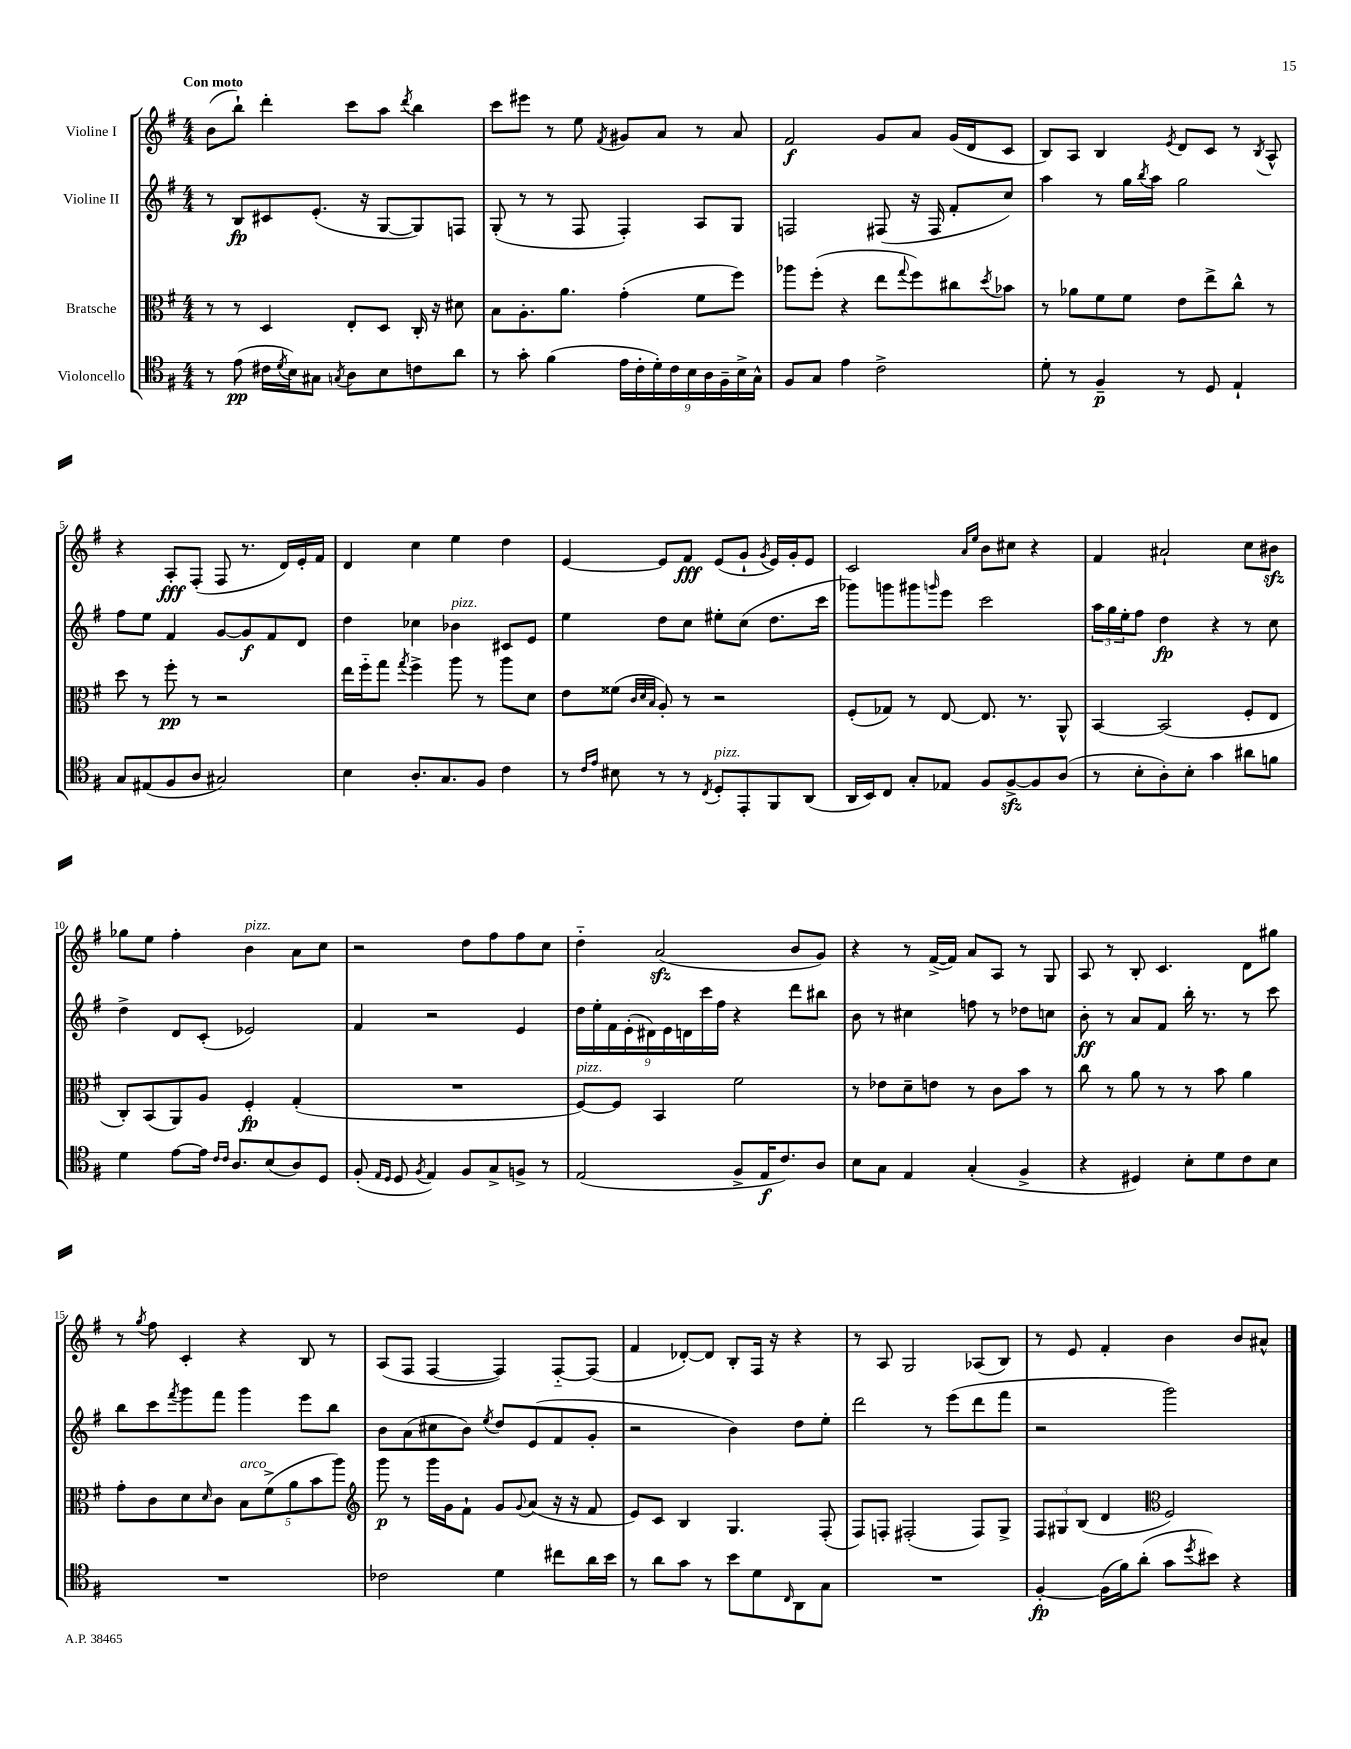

**kern	**dynam	**kern	**dynam	**kern	**dynam	**kern	**dynam
*part4	*part4	*part3	*part3	*part2	*part2	*part1	*part1
*staff4	*staff4	*staff3	*staff3	*staff2	*staff2	*staff1	*staff1
*I"Violoncello	*	*I"Bratsche	*	*I"Violine II	*	*I"Violine I	*
*clefC4	*	*clefC3	*	*clefG2	*	*clefG2	*
*k[f#]	*	*k[f#]	*	*k[f#]	*	*k[f#]	*
*M4/4	*	*M4/4	*	*M4/4	*	*M4/4	*
=1	=1	=1	=1	=1	=1	=1	=1
!	!	!	!	!	!	!LO:TX:a:B:t=Con moto	!
8r	.	8r	.	8r	.	(8b\L	.
(8e\	pp	8r	.	8B/L	fp	8bb`\J)	.
16c#X\LL	.	4D/	.	8c#X/	.	4ddd'\	.
8qd/	.	.	.	.	.	.	.
16B\J)	.	.	.	.	.	.	.
8G#X\J	.	.	.	(8.e'/J	.	.	.
8qGn/	.	.	.	.	.	.	.
8A\L	.	8E'/L	.	.	.	8ccc\L	.
.	.	.	.	16r	.	.	.
8B\	.	8D/J	.	[8G/L	.	8aa\J	.
.	.	.	.	.	.	8qddd/	.
8cn\	.	16C'/	.	8G/])	.	4bb\	.
.	.	16r	.	.	.	.	.
8a\J	.	8d#X\	.	8Fn/J	.	.	.
=2	=2	=2	=2	=2	=2	=2	=2
8r	.	8B\L	.	(8G'/	.	8ccc\L	.
8g'\	.	8.A'\	.	8r	.	8eee#X\J	.
(4f#\	.	.	.	8r	.	8r	.
.	.	8.a\J	.	.	.	.	.
.	.	.	.	8F#/	.	8ee\	.
.	.	.	.	.	.	8qf#/	.
18e\LL	.	(4g'\	.	4F#'/)	.	8g#X/L	.
18c'\	.	.	.	.	.	.	.
18d'\)	.	.	.	.	.	.	.
.	.	.	.	.	.	8a/J	.
18c\	.	.	.	.	.	.	.
18B\	.	.	.	.	.	.	.
.	.	8f#\L	.	8A/L	.	8r	.
18A\	.	.	.	.	.	.	.
18F#~\	.	.	.	.	.	.	.
.	.	8ff#\J)	.	8G/J	.	8a/	.
18B^\	.	.	.	.	.	.	.
18G^^\JJ	.	.	.	.	.	.	.
=3	=3	=3	=3	=3	=3	=3	=3
8F#/L	.	8aa-X\L	.	2Fn/	.	2f#/	f
8G/J	.	(8ff#'\J	.	.	.	.	.
4e\	.	4r	.	.	.	.	.
2c^\	.	8ee\L	.	(8F#X/	.	8g/L	.
.	.	8qqgg/	.	.	.	.	.
.	.	8ff#\)	.	16r	.	8a/J	.
.	.	.	.	16F#/	.	.	.
.	.	8cc#X\	.	8f#'/L	.	(16g/LL	.
.	.	.	.	.	.	16d/J	.
.	.	8qdd/	.	.	.	.	.
.	.	8b-X\J	.	8cc/J)	.	8c/J	.
=4	=4	=4	=4	=4	=4	=4	=4
8d'\	.	8r	.	4aa\	.	8B/L)	.
8r	.	8a-X\L	.	.	.	8A/J	.
4F#~/	p	8f#\	.	8r	.	4B/	.
.	.	8f#\J	.	16gg\LL	.	.	.
.	.	.	.	8qbb/	.	.	.
.	.	.	.	16aa\JJ	.	.	.
.	.	.	.	.	.	8qe/	.
8r	.	8e\L	.	2gg\	.	8d/L	.
8D/	.	8ee^\	.	.	.	8c/J	.
4E`/	.	8cc^^\J	.	.	.	8r	.
.	.	.	.	.	.	8qB/	.
.	.	8r	.	.	.	8A^^/	.
!!LO:LB:g=z
=5	=5	=5	=5	=5	=5	=5	=5
8G/L	.	8dd\	.	8ff#\L	.	4r	.
(8E#X/	.	8r	.	8ee\J	.	.	.
8F#/	.	8ff#'\	pp	4f#/	.	8A'/L	fff
8A/J	.	8r	.	.	.	(8F#'/J	.
2G#X/)	.	2r	.	[8g/L	.	8F#/	.
.	.	.	.	8g/]	f	8.r	.
.	.	.	.	8f#/	.	.	.
.	.	.	.	.	.	16d/LL)	.
.	.	.	.	8d/J	.	16e'/	.
.	.	.	.	.	.	16f#/JJ	.
=6	=6	=6	=6	=6	=6	=6	=6
4B\	.	16ee\LL	.	4dd\	.	4d/	.
.	.	16ff#\J	.	.	.	.	.
.	.	8gg\J	.	.	.	.	.
.	.	8qgg/	.	.	.	.	.
8.A'/L	.	4ff#^\	.	4cc-X\	.	4cc\	.
8.G/	.	.	.	.	.	.	.
!	!	!	!	!LO:TX:a:i:t=pizz.	!	!	!
.	.	8aa\	.	4b-X\	.	4ee\	.
8F#/J	.	8r	.	.	.	.	.
4c\	.	8aa\L	.	8c#X/L	.	4dd\	.
.	.	8d\J	.	8e/J	.	.	.
=7	=7	=7	=7	=7	=7	=7	=7
8r	.	8e\L	.	4ee\	.	[4e/	.
16qqc/LL	.	.	.	.	.	.	.
16qqe/JJ	.	.	.	.	.	.	.
8B#X\	.	(8f##X\J	.	.	.	.	.
.	.	32qqc/LLL	.	.	.	.	.
.	.	32qqd/	.	.	.	.	.
.	.	32qqB/JJJ	.	.	.	.	.
8r	.	8A'/)	.	8dd\L	.	8e/L]	.
8r	.	8r	.	8cc\J	.	8f#/J	fff
8qC/	.	.	.	.	.	.	.
!LO:TX:a:i:t=pizz.	!	!	!	!	!	!	!
8D'/L	.	2r	.	8ee#X'\L	.	(8e/L	.
8EE'/	.	.	.	(8cc\J	.	8g`/J	.
.	.	.	.	.	.	8qg/	.
8FF#/	.	.	.	8.dd\L	.	16e/LL)	.
.	.	.	.	.	.	16g'/J	.
(8AA/J	.	.	.	.	.	8e/J	.
.	.	.	.	16ccc\Jk	.	.	.
=8	=8	=8	=8	=8	=8	=8	=8
16AA/LL	.	(8F#'/L	.	8ggg-X\L)	.	2c/	.
16BB/J)	.	.	.	.	.	.	.
8C/J	.	8G-X/J)	.	8gggn\	.	.	.
8G'/L	.	8r	.	8ggg#X\	.	.	.
.	.	.	.	16qqgggn/	.	.	.
8E-X/J	.	[8E/	.	8eee\J	.	.	.
.	.	.	.	.	.	16qqa/LL	.
.	.	.	.	.	.	16qqee/JJ	.
8F#/L	.	8.E/]	.	2ccc\	.	8b\L	.
[8F#zz^/	.	.	.	.	.	8cc#X\J	.
.	.	8.r	.	.	.	.	.
8F#/]	.	.	.	.	.	4r	.
(8A/J	.	8AA^^/	.	.	.	.	.
=9	=9	=9	=9	=9	=9	=9	=9
8r	.	[4BB/	.	24aa\LL	.	4f#/	.
.	.	.	.	24gg\	.	.	.
.	.	.	.	24ee'\J	.	.	.
8B'\L	.	.	.	8ff#\J	.	.	.
8A'\)	.	(2BB/]	.	4dd\	fp	2a#X`/	.
8B'\J	.	.	.	.	.	.	.
4g\	.	.	.	4r	.	.	.
8a#X\L	.	8F#'/L	.	8r	.	8cc\L	.
8fn\J	.	8E/J	.	8cc\	.	8b#Xzz\J	.
!!LO:LB:g=z
=10	=10	=10	=10	=10	=10	=10	=10
4d\	.	8C'/L)	.	4dd^\	.	8gg-X\L	.
.	.	(8BB/	.	.	.	8ee\J	.
[8e\L	.	8AA/)	.	8d/L	.	4ff#'\	.
16e\Jk]	.	8A/J	.	(8c'/J	.	.	.
16qqc/LL	.	.	.	.	.	.	.
16qqc/JJ	.	.	.	.	.	.	.
8.A/L	.	.	.	.	.	.	.
!	!	!	!	!	!	!LO:TX:a:i:t=pizz.	!
.	.	4F#'/	fp	2e-X/)	.	4b\	.
(8B/	.	.	.	.	.	.	.
8A/)	.	(4G'/	.	.	.	8a\L	.
8D/J	.	.	.	.	.	8cc\J	.
=11	=11	=11	=11	=11	=11	=11	=11
(8F#'/	.	1r	.	4f#/	.	2r	.
16qqE/LL	.	.	.	.	.	.	.
16qqD/JJ	.	.	.	.	.	.	.
8D/	.	.	.	.	.	.	.
8qF#/	.	.	.	.	.	.	.
4E/)	.	.	.	2r	.	.	.
8F#/L	.	.	.	.	.	8dd\L	.
8G^/	.	.	.	.	.	8ff#\	.
8Fn^/J	.	.	.	4e/	.	8ff#\	.
8r	.	.	.	.	.	8cc\J	.
=12	=12	=12	=12	=12	=12	=12	=12
!	!	!LO:TX:a:i:t=pizz.	!	!	!	!	!
(2E/	.	[8F#/L)	.	18dd\LL	.	4dd\	.
.	.	.	.	18ee'\	.	.	.
.	.	.	.	18f#\	.	.	.
.	.	8F#/J]	.	.	.	.	.
.	.	.	.	(18e'\	.	.	.
.	.	.	.	18d#X\)	.	.	.
.	.	4BB/	.	.	.	(2azz/	.
.	.	.	.	18e\	.	.	.
.	.	.	.	18dn\	.	.	.
.	.	.	.	18ccc\	.	.	.
.	.	.	.	18ff#\JJ	.	.	.
8F#^/L	.	2f#\	.	4r	.	.	.
16E/K	f	.	.	.	.	.	.
8.c/)	.	.	.	.	.	.	.
.	.	.	.	8ddd\L	.	8b/L	.
8A/J	.	.	.	8bb#X\J	.	8g/J)	.
=13	=13	=13	=13	=13	=13	=13	=13
8B\L	.	8r	.	8b\	.	4r	.
8G\J	.	8e-X\L	.	8r	.	.	.
4E/	.	8d~\	.	4cc#X\	.	8r	.
.	.	8en\J	.	.	.	([16f#^/LL	.
.	.	.	.	.	.	16f#/JJ])	.
(4G'/	.	8r	.	8ffn\	.	8a/L	.
.	.	8c\L	.	8r	.	8A/J	.
4F#^/	.	8b\J	.	8dd-X\L	.	8r	.
.	.	8r	.	8ccn\J	.	8G/	.
=14	=14	=14	=14	=14	=14	=14	=14
4r	.	8cc\	.	8b'\	ff	8A/	.
.	.	8r	.	8r	.	8r	.
4D#X/)	.	8a\	.	8a/L	.	8B'/	.
.	.	8r	.	8f#/J	.	4.c/	.
8B'\L	.	8r	.	16bb'\	.	.	.
.	.	.	.	8.r	.	.	.
8d\	.	8b\	.	.	.	.	.
8c\	.	4a\	.	8r	.	8d\L	.
8B\J	.	.	.	8ccc\	.	8gg#X\J	.
!!LO:LB:g=z
=15	=15	=15	=15	=15	=15	=15	=15
1r	.	8g'\L	.	8bb\L	.	8r	.
.	.	.	.	.	.	8qgg/	.
.	.	8c\	.	8ccc\	.	8ff#\	.
.	.	.	.	8qfff#/	.	.	.
.	.	8d\	.	8ggg\	.	4c'/	.
.	.	16qqd/	.	.	.	.	.
.	.	8c\J	.	8fff#\J	.	.	.
!	!	!LO:TX:a:i:t=arco	!	!	!	!	!
.	.	10B\L	.	4ggg\	.	4r	.
.	.	(10f#^\	.	.	.	.	.
.	.	10a\	.	.	.	.	.
.	.	.	.	8eee\L	.	8B/	.
.	.	10b\	.	.	.	.	.
.	.	.	.	8bb\J	.	8r	.
.	.	10aa\J)	.	.	.	.	.
=16	=16	=16	=16	=16	=16	=16	=16
*	*	*clefG2	*	*	*	*	*
2c-X\	.	8ggg\	p	8b\L	.	(8A/L	.
.	.	8r	.	(8a\	.	8F#/J	.
.	.	16ggg\LL	.	8cc#X\	.	[4F#/	.
.	.	16g\J	.	.	.	.	.
.	.	8f#`\J	.	8b\J)	.	.	.
.	.	.	.	8qee/	.	.	.
4d\	.	8g/L	.	8dd/L	.	4F#/])	.
.	.	8qqg/	.	.	.	.	.
.	.	(8a/J	.	(8e/	.	.	.
8cc#X\L	.	16r	.	8f#/	.	[8F#/L	.
.	.	16r	.	.	.	.	.
16a\L	.	8f#/	.	8g'/J	.	(8F#/J]	.
16b\JJ	.	.	.	.	.	.	.
=17	=17	=17	=17	=17	=17	=17	=17
8r	.	8e/L)	.	2r	.	4f#/	.
8a\L	.	8c/J	.	.	.	.	.
8g\J	.	4B/	.	.	.	[8d-X'/L)	.
8r	.	.	.	.	.	8d-/J]	.
8b\L	.	4.G/	.	4b\)	.	8B'/L	.
8d\	.	.	.	.	.	16F#/Jk	.
.	.	.	.	.	.	16r	.
16qqC/	.	.	.	.	.	.	.
8AA\	.	.	.	8dd\L	.	4r	.
8G\J	.	(8F#'/	.	8ee'\J	.	.	.
=18	=18	=18	=18	=18	=18	=18	=18
1r	.	8F#/L)	.	2ddd\	.	8r	.
.	.	8Fn'/J	.	.	.	8A/	.
.	.	(2F#X'/	.	.	.	2G/	.
.	.	.	.	8r	.	.	.
.	.	.	.	(8eee\L	.	.	.
.	.	8F#/L)	.	8ddd\	.	(8A-X/L	.
.	.	8G^/J	.	8fff#\J	.	8B/J)	.
=19	=19	=19	=19	=19	=19	=19	=19
[4F#'/	fp	12F#/L	.	2r	.	8r	.
.	.	12G#X/	.	.	.	.	.
.	.	.	.	.	.	8e/	.
.	.	(12B/J	.	.	.	.	.
(16F#\LL]	.	4d/	.	.	.	4f#'/	.
16f#\J)	.	.	.	.	.	.	.
(8a'\J	.	.	.	.	.	.	.
*	*	*clefC3	*	*	*	*	*
8g\L	.	2F#/)	.	2ggg\)	.	4b\	.
8qdd/	.	.	.	.	.	.	.
8b#X\J)	.	.	.	.	.	.	.
4r	.	.	.	.	.	8b/L	.
.	.	.	.	.	.	8a#X^^/J	.
==	==	==	==	==	==	==	==
*-	*-	*-	*-	*-	*-	*-	*-
